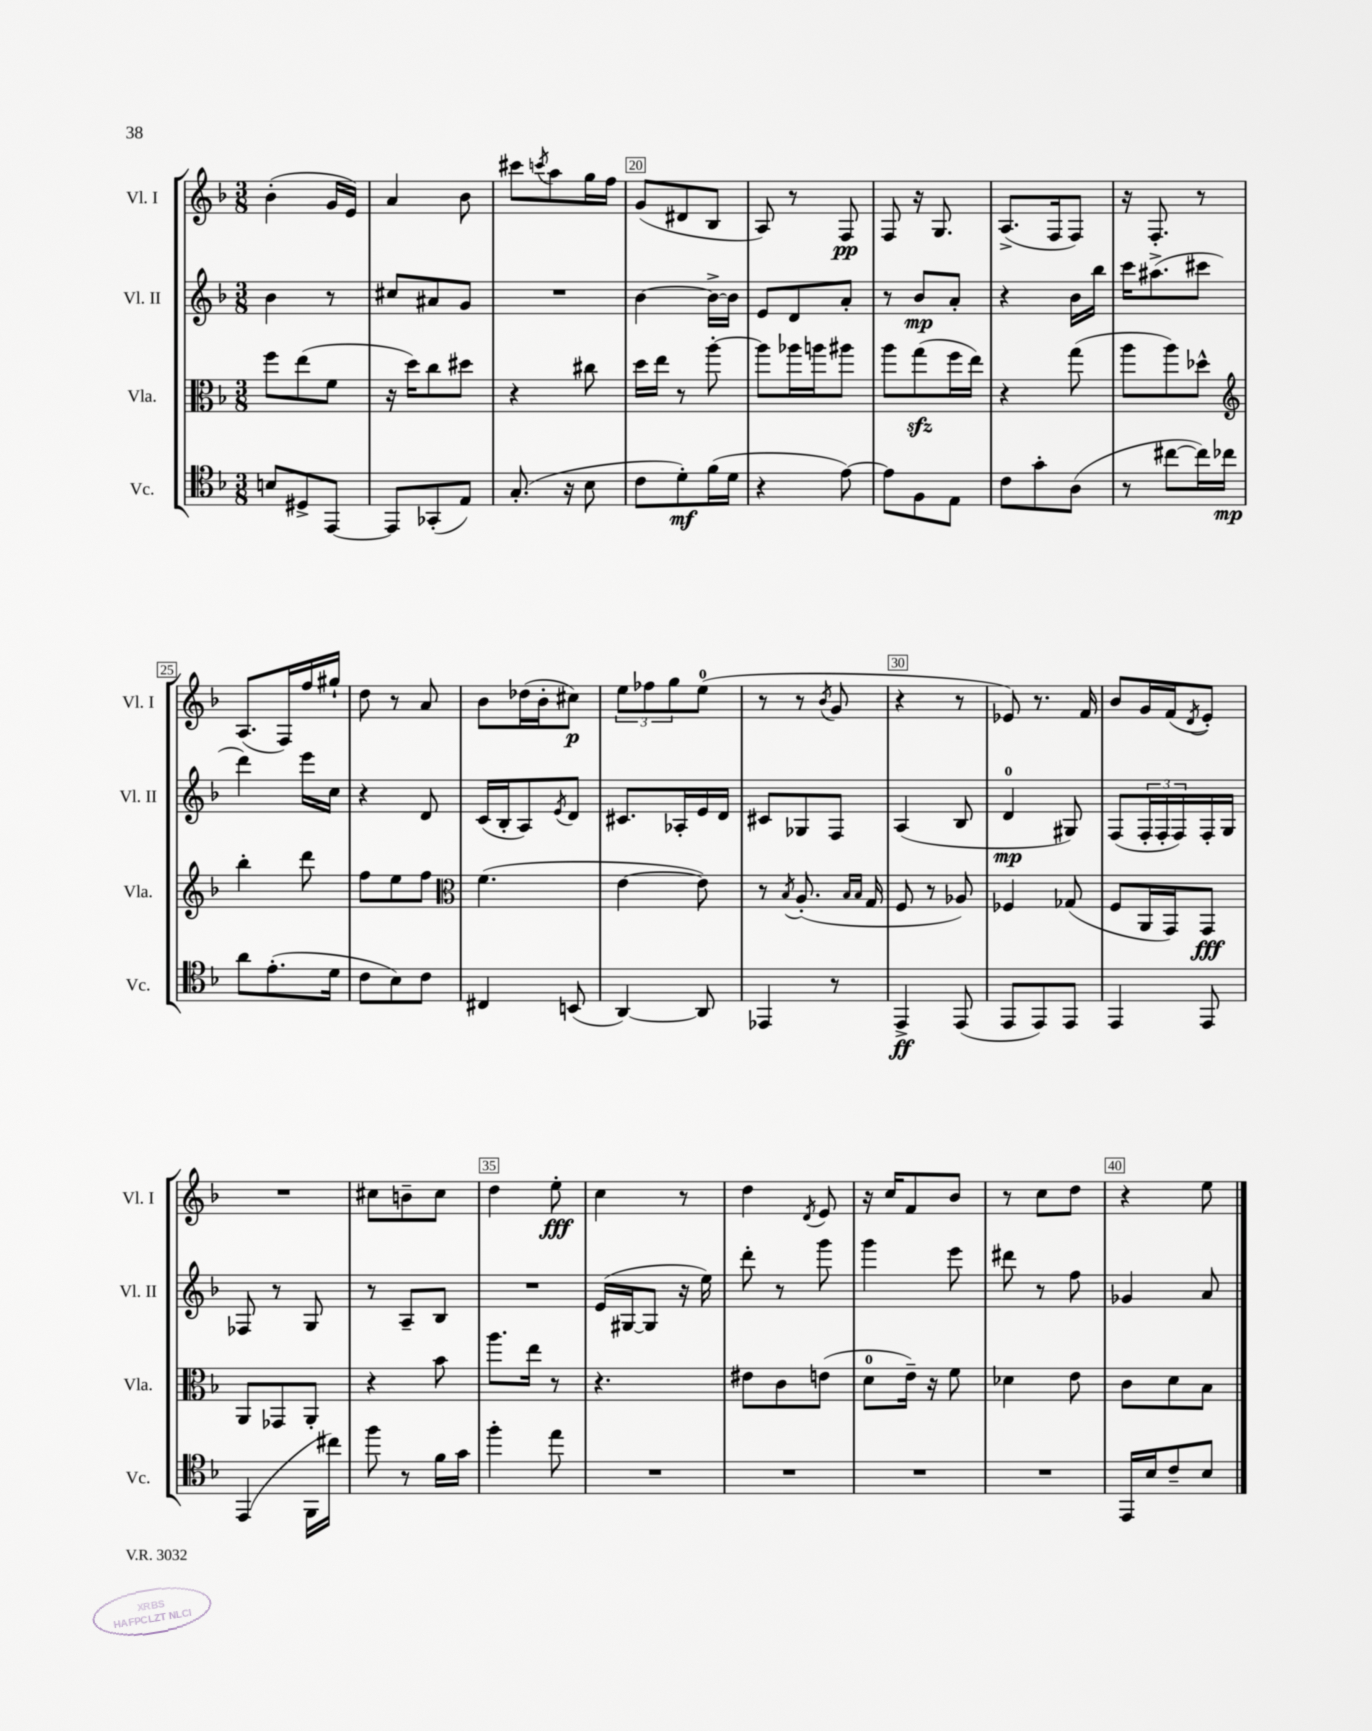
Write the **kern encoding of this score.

**kern	**dynam	**kern	**dynam	**kern	**dynam	**kern	**dynam
*part4	*part4	*part3	*part3	*part2	*part2	*part1	*part1
*staff4	*staff4	*staff3	*staff3	*staff2	*staff2	*staff1	*staff1
*I"Vc.	*	*I"Vla.	*	*I"Vl. II	*	*I"Vl. I	*
*I'Vc.	*	*I'Vla.	*	*I'Vl. II	*	*I'Vl. I	*
*clefC4	*	*clefC3	*	*clefG2	*	*clefG2	*
*k[b-]	*	*k[b-]	*	*k[b-]	*	*k[b-]	*
*M3/8	*	*M3/8	*	*M3/8	*	*M3/8	*
=17	=17	=17	=17	=17	=17	=17	=17
8Bn/L	.	8ff\L	.	4b-\	.	(4b-'\	.
8D#X^/	.	(8ee\	.	.	.	.	.
[8EE/J	.	8f\J	.	8r	.	16g/LL	.
.	.	.	.	.	.	16e/JJ)	.
=18	=18	=18	=18	=18	=18	=18	=18
8EE/L]	.	16r	.	8cc#X/L	.	4a/	.
.	.	16dd\KL)	.	.	.	.	.
(8GG-X'/	.	8cc\	.	8a#X/	.	.	.
8E/J)	.	8dd#X\J	.	8g/J	.	8b-\	.
=19	=19	=19	=19	=19	=19	=19	=19
(8.G'/	.	4r	.	4.r	.	8ccc#X\L	.
.	.	.	.	.	.	8qcccn/	.
.	.	.	.	.	.	8aa\	.
16r	.	.	.	.	.	.	.
8B-\	.	8cc#X\	.	.	.	16gg\L	.
.	.	.	.	.	.	16ff\JJ	.
=20	=20	=20	=20	=20	=20	=20	=20
8c\L	.	16dd\LL	.	[4b-\	.	(8g/L	.
.	.	16ee\JJ	.	.	.	.	.
8d'\)	mf	8r	.	.	.	8d#X/	.
(16f\L	.	[8aa'\	.	16b-^\LL_	.	8B-/J	.
16d\JJ	.	.	.	16b-\JJ]	.	.	.
=21	=21	=21	=21	=21	=21	=21	=21
4r	.	8aa\L]	.	8e/L	.	8A/)	.
.	.	16aa-X\L	.	8d/	.	8r	.
.	.	16aan\J	.	.	.	.	.
[8e\)	.	8aa#X\J	.	8a'/J	.	8F/	pp
=22	=22	=22	=22	=22	=22	=22	=22
8e\L]	.	8aa\L	.	8r	.	8F/	.
8F\	.	(8ggzz\	.	8b-/L	mp	16r	.
.	.	.	.	.	.	8.G/	.
8E\J	.	16ff\L	.	8a'/J	.	.	.
.	.	16ee\JJ)	.	.	.	.	.
=23	=23	=23	=23	=23	=23	=23	=23
8c\L	.	4r	.	4r	.	(8.A^/L	.
8g'\	.	.	.	.	.	.	.
.	.	.	.	.	.	16F/k	.
(8A\J	.	(8gg\	.	16b-\LL	.	8F/J)	.
.	.	.	.	16bb-\JJ	.	.	.
=24	=24	=24	=24	=24	=24	=24	=24
8r	.	8aa\L	.	16ccc\KL	.	16r	.
.	.	.	.	(8.aa#X^\	.	8.F'/	.
[8cc#X\L	.	8aa\)	.	.	.	.	.
16cc#\L])	.	8dd-X^^\J	.	8ccc#X\J	.	8r	.
16cc-X\JJ	mp	.	.	.	.	.	.
!!LO:LB:g=z
=25	=25	=25	=25	=25	=25	=25	=25
*	*	*clefG2	*	*	*	*	*
8a\L	.	4bb-'\	.	4ddd\)	.	(8.A/L	.
(8.e'\	.	.	.	.	.	.	.
.	.	.	.	.	.	16F/L)	.
.	.	8ddd\	.	16eee\LL	.	16ff/	.
16d\Jk	.	.	.	16cc\JJ	.	16gg#X`/JJ	.
=26	=26	=26	=26	=26	=26	=26	=26
8c\L	.	8ff\L	.	4r	.	8dd\	.
8B-\)	.	8ee\	.	.	.	8r	.
8c\J	.	8ff\J	.	8d/	.	8a/	.
=27	=27	=27	=27	=27	=27	=27	=27
*	*	*clefC3	*	*	*	*	*
4C#X/	.	(4.f\	.	(16c/LL	.	8b-\L	.
.	.	.	.	16B-'/J	.	.	.
.	.	.	.	8A/)	.	(16dd-X\L	.
.	.	.	.	.	.	16b-'\J	.
.	.	.	.	8qe/	.	.	.
(8BBn/	.	.	.	8d/J	.	8cc#X\J)	p
=28	=28	=28	=28	=28	=28	=28	=28
[4AA/)	.	[4e\	.	8.c#X/L	.	12ee\L	.
.	.	.	.	.	.	12ff-X\	.
.	.	.	.	.	.	12gg\	.
.	.	.	.	16A-X'/L	.	.	.
8AA/]	.	8e\])	.	16e/	.	(8ee\J	.
.	.	.	.	16d/JJ	.	.	.
=29	=29	=29	=29	=29	=29	=29	=29
4EE-X/	.	8r	.	8c#X/L	.	8r	.
.	.	8qB-/	.	.	.	.	.
.	.	(8.A'/	.	8G-X/	.	8r	.
.	.	.	.	.	.	8qb-/	.
8r	.	.	.	8F/J	.	8g/	.
.	.	16qqB-/LL	.	.	.	.	.
.	.	16qqB-/JJ	.	.	.	.	.
.	.	16G/	.	.	.	.	.
=30	=30	=30	=30	=30	=30	=30	=30
4EE^/	ff	8F/	.	(4A/	.	4r	.
.	.	8r	.	.	.	.	.
(8EE/	.	8A-X/)	.	8B-/	.	8r	.
=31	=31	=31	=31	=31	=31	=31	=31
8EE/L	.	4F-X/	.	4d/	mp	8e-X/)	.
8EE/)	.	.	.	.	.	8.r	.
8EE/J	.	(8G-X/	.	8G#X/)	.	.	.
.	.	.	.	.	.	16f/	.
=32	=32	=32	=32	=32	=32	=32	=32
4EE/	.	8F/L	.	(8F/L	.	8b-/L	.
.	.	16AA/L	.	24F'/L	.	16g/L	.
.	.	.	.	24F'/	.	.	.
.	.	16GG/J)	.	.	.	(16f/J	.
.	.	.	.	24F/)	.	.	.
.	.	.	.	.	.	8qd/	.
8EE/	.	8GG/J	fff	16F'/	.	8e'/J)	.
.	.	.	.	16G/JJ	.	.	.
!!LO:LB:g=z
=33	=33	=33	=33	=33	=33	=33	=33
(4EE/	.	8AA/L	.	8F-X/	.	4.r	.
.	.	8GG-X/	.	8r	.	.	.
16FF\LL	.	8AA'/J	.	8G/	.	.	.
16cc#X\JJ)	.	.	.	.	.	.	.
=34	=34	=34	=34	=34	=34	=34	=34
8ff\	.	4r	.	8r	.	8cc#X\L	.
8r	.	.	.	8A~/L	.	8bn~\	.
16f\LL	.	8b-\	.	8B-/J	.	8cc#\J	.
16g\JJ	.	.	.	.	.	.	.
=35	=35	=35	=35	=35	=35	=35	=35
4ff'\	.	8.aa\L	.	4.r	.	4dd\	.
.	.	16ee\Jk	.	.	.	.	.
8ee\	.	8r	.	.	.	8ee'\	fff
=36	=36	=36	=36	=36	=36	=36	=36
4.r	.	4.r	.	(16e/LL	.	4cc\	.
.	.	.	.	[16G#X/J	.	.	.
.	.	.	.	8G#/J]	.	.	.
.	.	.	.	16r	.	8r	.
.	.	.	.	16ee\)	.	.	.
=37	=37	=37	=37	=37	=37	=37	=37
4.r	.	8e#X\L	.	8ddd'\	.	4dd\	.
.	.	8c\	.	8r	.	.	.
.	.	.	.	.	.	8qd/	.
.	.	(8en\J	.	8ggg\	.	8e/	.
=38	=38	=38	=38	=38	=38	=38	=38
4.r	.	8d\L	.	4ggg\	.	16r	.
.	.	.	.	.	.	16cc/KL	.
.	.	16e~\Jk)	.	.	.	8f/	.
.	.	16r	.	.	.	.	.
.	.	8f\	.	8eee\	.	8b-/J	.
=39	=39	=39	=39	=39	=39	=39	=39
4.r	.	4d-X\	.	8ddd#X\	.	8r	.
.	.	.	.	8r	.	8cc\L	.
.	.	8e\	.	8ff\	.	8dd\J	.
=40	=40	=40	=40	=40	=40	=40	=40
16EE/LL	.	8c\L	.	4g-X/	.	4r	.
16B-/J	.	.	.	.	.	.	.
8c~/	.	8d\	.	.	.	.	.
8B-/J	.	8B-\J	.	8a/	.	8ee\	.
==	==	==	==	==	==	==	==
*-	*-	*-	*-	*-	*-	*-	*-
